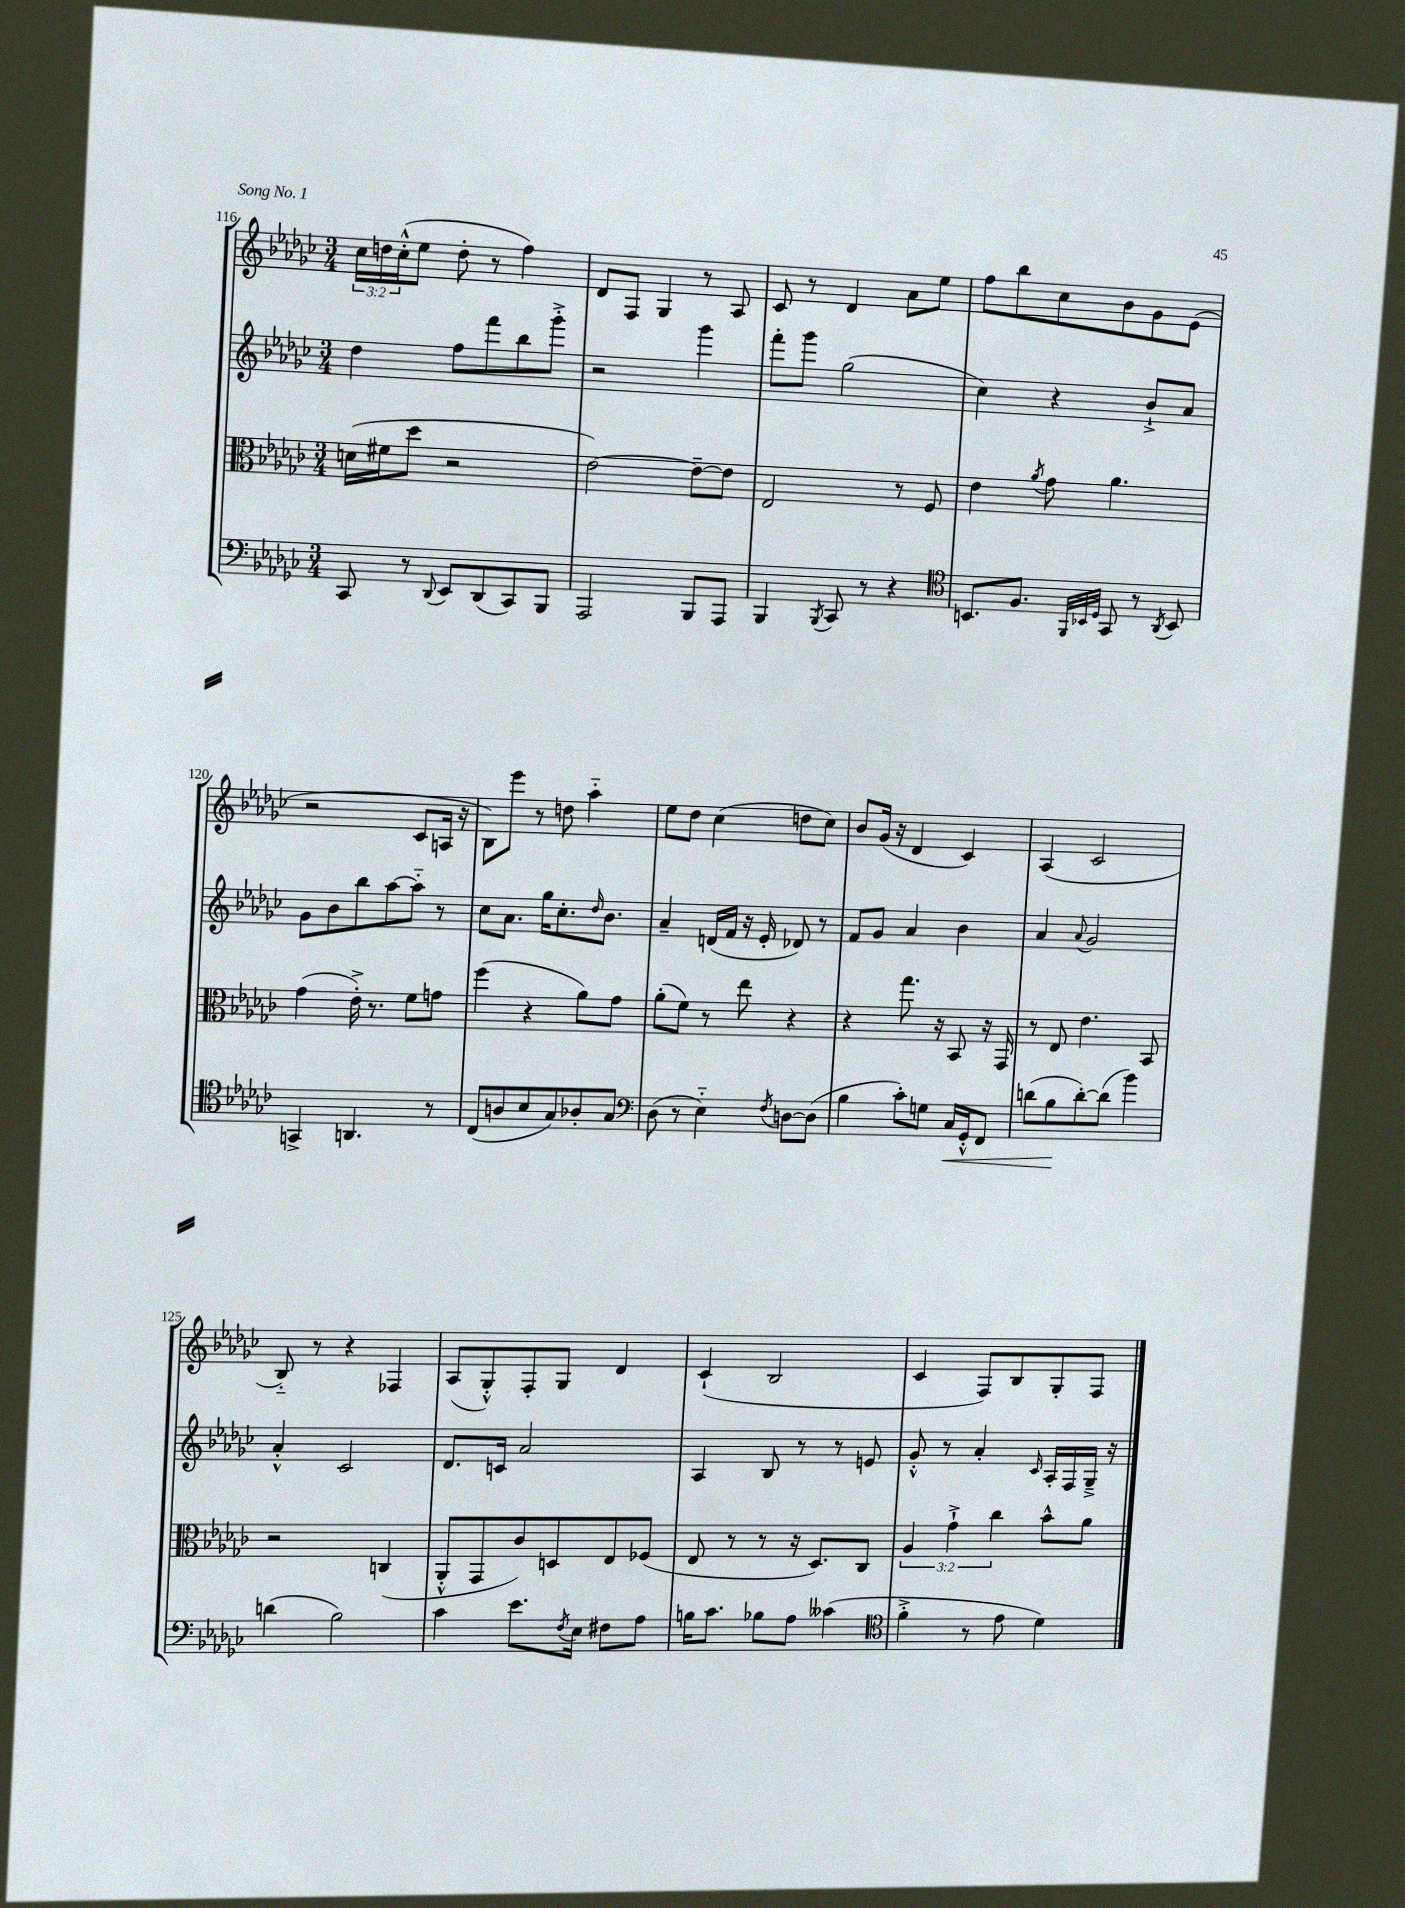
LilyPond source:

<<
\new StaffGroup <<
\new Staff = "s0" {
    \clef treble \key ges \major \numericTimeSignature \time 3/4 \override Staff.TupletNumber.text = #tuplet-number::calc-fraction-text
    \tuplet 3/2 { ces''16 d''16 ces''16-.-^( } ees''8 d''8-. r8 f''4) |
    des'8 f8 ges4 r8 aes8 |
    ces'8 r8 des'4 aes'8 ees''8 |
    f''8 bes''8 ces''8 bes'8 ges'8 ees'8( |
    r2 ces'8 a16 r16 |
    bes8) ees'''8 r8 d''8 aes''4-_ |
    ees''8 des''8 ces''4( d''8 ces''8) |
    bes'8 ges'16( r16 des'4 ces'4) |
    aes4( ces'2 |
    bes8-_) r8 r4 fes4 |
    aes8( ges8-.-^) f8-. ges8 des'4 |
    ces'4-!( bes2 |
    ces'4 f8) bes8 ges8-. f8 \bar "|." |
}
\new Staff = "s1" {
    \clef treble \key ges \major \numericTimeSignature \time 3/4
    des''4 f''8 f'''8 bes''8 ges'''8-.-> |
    r2 ges'''4 |
    f'''8-. ges'''8 ges''2( |
    ces''4) r4 bes'8-!-> aes'8 |
    ges'8 bes'8 bes''8 aes''8~ aes''8-_ r8 |
    ces''8 aes'8. ges''16 ces''8.-. \grace { des''16 } bes'8. |
    aes'4-- d'16( f'16 r16 ees'16-. des'8) r8 |
    f'8 ges'8 aes'4 bes'4 |
    aes'4 \appoggiatura { aes'8 } ges'2 |
    aes'4-.-^ ces'2 |
    des'8. c'16 aes'2 |
    aes4 bes8 r8 r8 e'8 |
    ges'8-.-^ r8 aes'4-. \grace { ces'16 } aes16-. f16 ges16---> r16 \bar "|." |
}
\new Staff = "s2" {
    \clef alto \key ges \major \numericTimeSignature \time 3/4 \override Staff.TupletNumber.text = #tuplet-number::calc-fraction-text
    d'16( fis'16 des''8 r2 |
    ees'2~) ees'8~-- ees'8 |
    ees2 r8 f8 |
    ees'4 \acciaccatura { aes'8 } ges'8 aes'4. |
    ges'4( ees'16-.->) r8. f'8 g'8 |
    f''4( r4 aes'8) ges'8 |
    aes'8-.( f'8) r8 ees''8 r4 |
    r4 ges''8. r16 bes,8 r16 ges,16 |
    r8 ees8 ees'4. bes,8 |
    r2 c4( |
    aes,8-.-^ ges,8 ces'8) d8 ees8 fes8( |
    ees8 r8 r8 r16 des8.) ces8 |
    \tuplet 3/2 { aes4 ges'4-!-> ces''4 } bes'8-^ aes'8 \bar "|." |
}
\new Staff = "s3" {
    \clef bass \key ges \major \numericTimeSignature \time 3/4
    ces,8 r8 \appoggiatura { des,8 } ees,8 des,8( ces,8) bes,,8 |
    aes,,2 bes,,8 aes,,8 |
    bes,,4 \acciaccatura { bes,,8 } ces,8 r8 r4 |
    \clef tenor b,8. f8. \grace { f,32 bes,32 des32 } ges,8 r8 \acciaccatura { aes,8 } bes,8 |
    g,4-> a,4. r8 |
    ces8( a8 bes8 ges8) aes8-. ges8 |
    \clef bass des8( r8 ees4-_) \acciaccatura { f8 } d8~ d8( |
    bes4 ces'8-.) g8 ces16\< ges,16-.-^ f,8 |
    d'8( bes8\! d'8~-.) d'8( bes'4) |
    d'4( bes2) |
    ces'4 ees'8. \acciaccatura { f8 } ees16 fis8 aes8 |
    b16 ces'8. bes8 aes8 ceses'4( |
    \clef tenor f'4-.-> r8 ees'8 des'4) \bar "|." |
}
>>
>>
\layout { \context { \Score currentBarNumber = #116 } }
